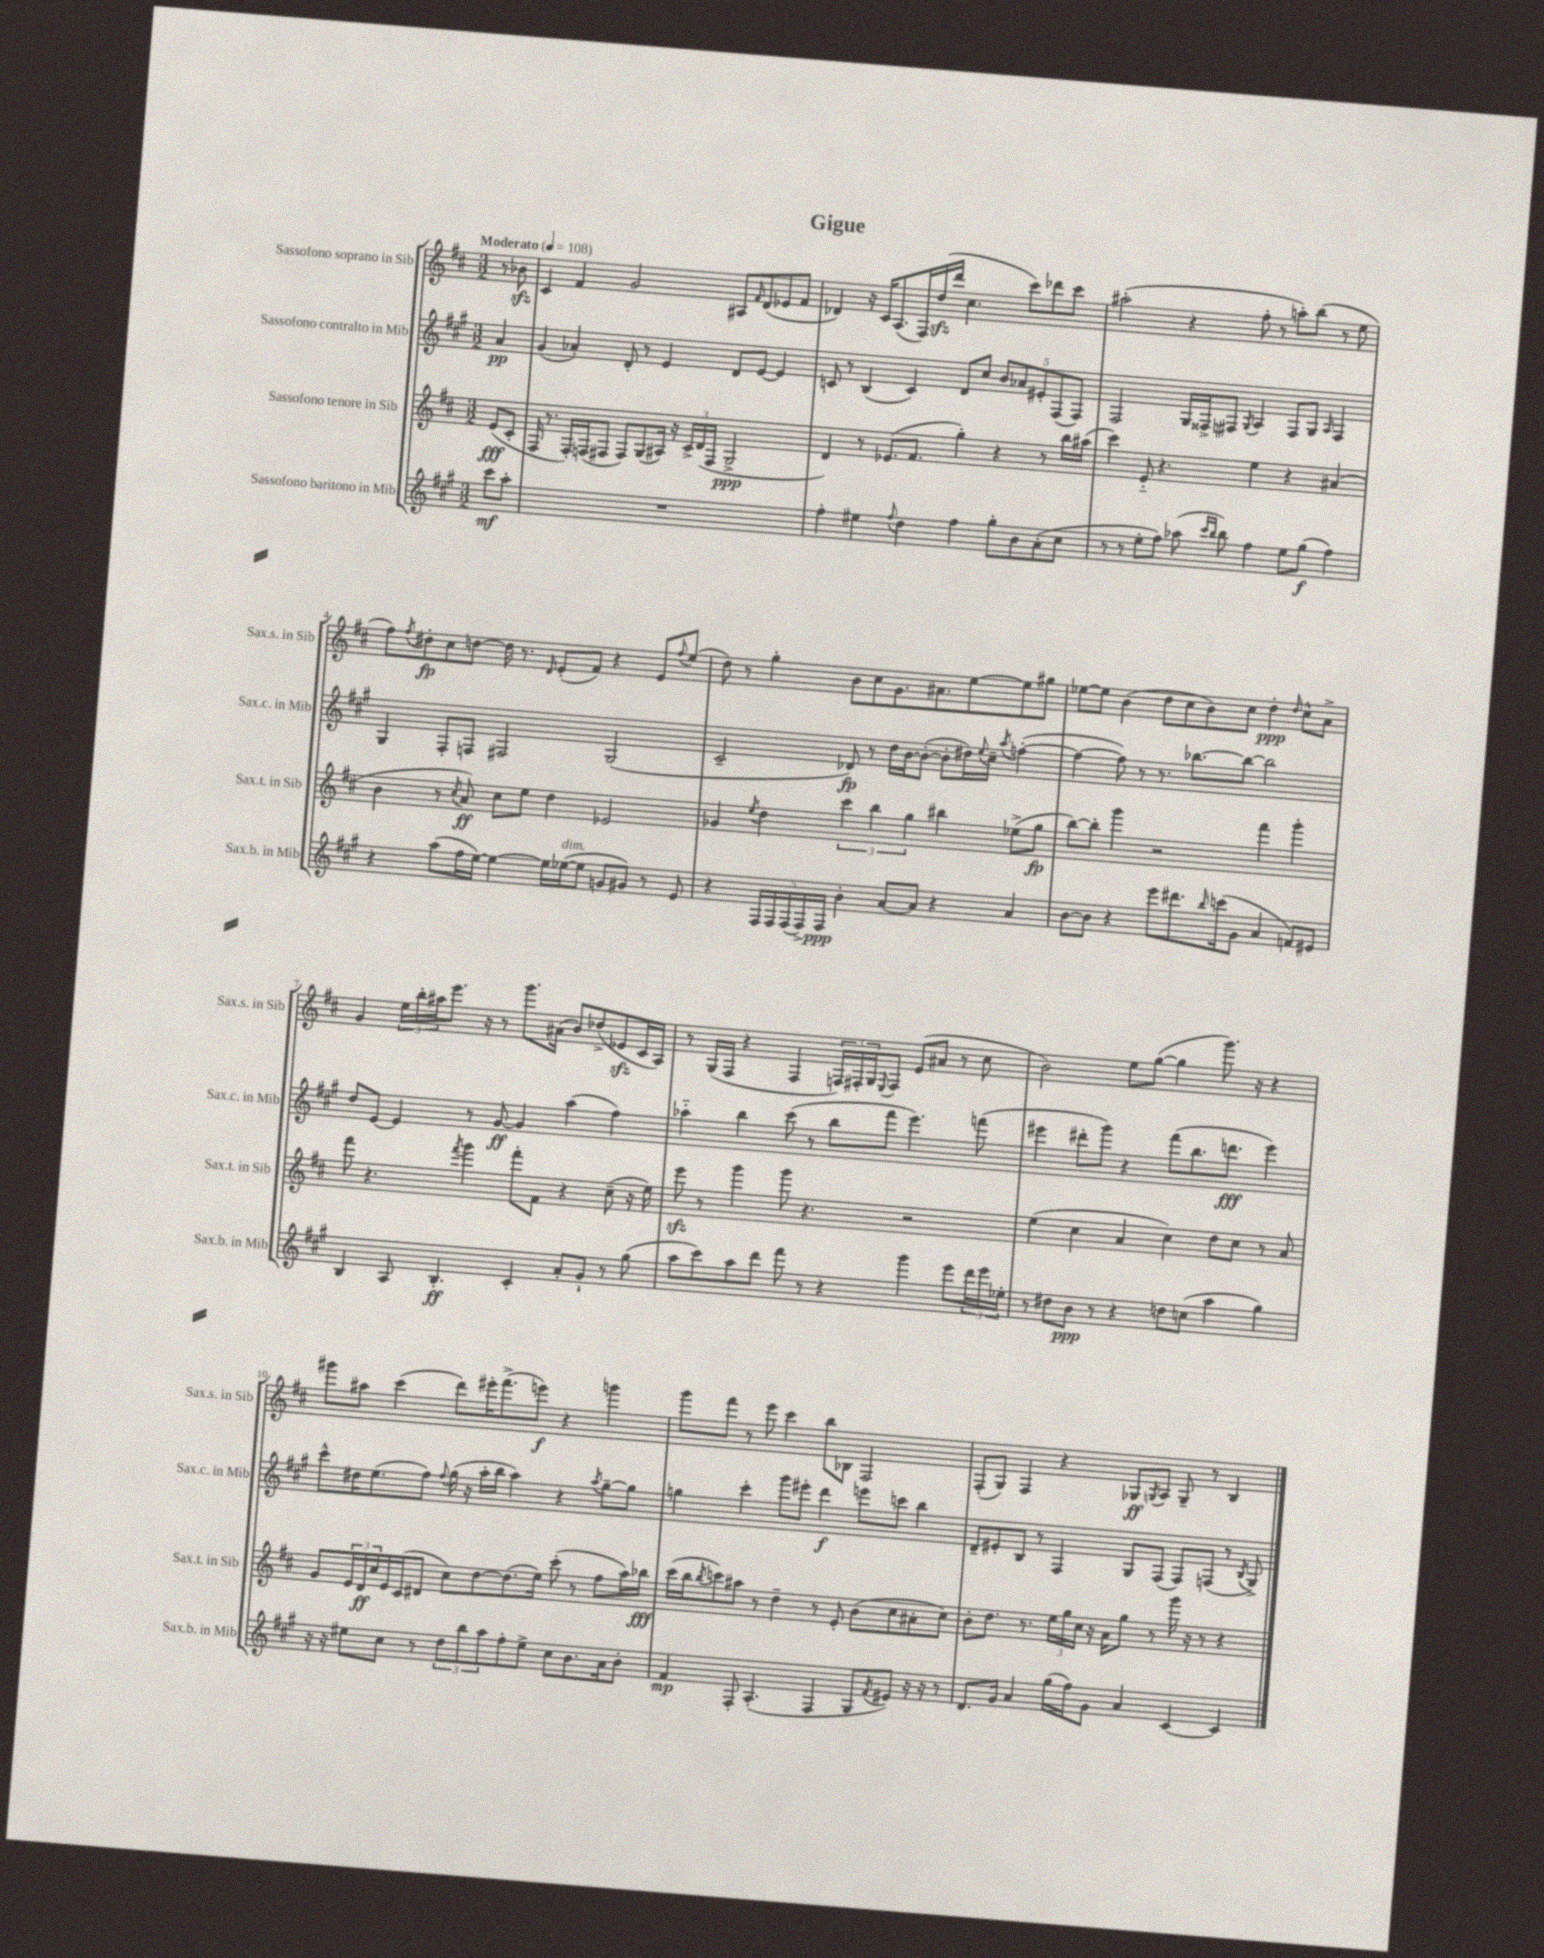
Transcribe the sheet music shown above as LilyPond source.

\header { title = "Gigue" }
<<
\new StaffGroup <<
\new Staff = "s0" \with { instrumentName = "Sassofono soprano in Sib" shortInstrumentName = "Sax.s. in Sib" } {
    \clef treble \key d \major \numericTimeSignature \time 3/2 \partial 4 \tempo "Moderato" 4 = 108
    r8 bes'8\sfz |
    cis'4 fis'4 g'2 ais8 \grace { fis'16 } d'8( ees'8 fis'8 |
    des'4) r16 cis'16 a8.( fis16) d''16\sfz( d'''16 cis''4. cis'''8) des'''8 cis'''8 |
    ais''2-.( r4 fis''8-. r8 a''8-.) b''8( r8 e''8 |
    fis''8) \acciaccatura { fis''8 } dis''8-.\fp cis''8 d''8~ d''16 r8. \grace { d'16 } e'8-.( fis'8) r4 e'8 \appoggiatura { fis''8 } e''8( |
    d''8) r8 g''4-. b'8 cis''8 g'8. ais'8. e''8~ e''8 gis''8 |
    ees''8~ ees''8 b'4( d''8 cis''8 b'8) cis''8 d''4-.\ppp \grace { d''16 } cis''8-^ a'8-> |
    g'4 \tuplet 3/2 { e''16 b''16-. ais''16 } e'''8. r16 r8 g'''8. ais'16( b'8) des''8->( ees'8\sfz cis'16 a16) |
    r8 g16( fis16 r4 fis4 \tuplet 3/2 { f16) fis16-. g16 } \appoggiatura { e8 } fis8 e'8( ais'8 r8 cis''8 |
    b'2) e''8 g''8~( g''4 g'''8.) r16 r4 |
    gis'''8 ais''8 cis'''4( d'''8) eis'''16-. fis'''8.->( e'''8\f) r4 g'''4 |
    g'''8 fis'''8 r8 e'''8 cis'''4 b''8 bes8 fis2 |
    fis8-.( g8) fis4 r4 ges8\ff \acciaccatura { g8 } a8 g8-- r8 b4 \bar "|." |
}
\new Staff = "s1" \with { instrumentName = "Sassofono contralto in Mib" shortInstrumentName = "Sax.c. in Mib" } {
    \clef treble \key a \major \numericTimeSignature \time 3/2 \partial 4
    a'4\pp |
    gis'4( aes'4-.) d'8-. r8 e'4 d'8 e'8~ e'4 |
    c'8 r8 b4( c'4) d'8 cis''8 \tuplet 5/4 { b'8 aes'8 eis'8-. fis8( fis8) } |
    fis2 gis16 fisis16-> fis8 \acciaccatura { gis8 } a4 fis8 gis8 \grace { a16 } fis4 |
    gis4 fis8-. f8 fis2 gis2( |
    cis'2-- des'8\fp) r8 d''16 b'16~ b'8~-.( b'8-. dis''16) \appoggiatura { e''8 } cis''16-- \acciaccatura { a''8 } f''4~-.( |
    f''4~ f''8) r8 r8. bes''8.~ bes''8~ bes''2 |
    d''8 e'8~ e'4 r8 gis'8~\ff gis'4 a''4( fis''4) |
    aes''4-_ b''4 cis'''8( r8 b''8 fis'''8 e'''4.) f'''8( |
    eis'''4 dis'''8-. gis'''8) r4 fis'''8( b''8. d'''8.\fff eis'''4) |
    cis'''8-^ dis''16 e''8.( fis''8) \appoggiatura { fis''8 } gis''16( r16 a''16-. b''16 a''4) r4 \acciaccatura { a''8 } gis''8~-- gis''8 |
    g''4 cis'''4-. gis'''8 eis'''8-. d'''4\f e'''8 c'''8 b''4 |
    d'8-- eis'8-. b8 r8 fis4 gis8 fis8( fis8) f8( r8 \acciaccatura { b8 } gis8->) \bar "|." |
}
\new Staff = "s2" \with { instrumentName = "Sassofono tenore in Sib" shortInstrumentName = "Sax.t. in Sib" } {
    \clef treble \key d \major \numericTimeSignature \time 3/2 \partial 4
    e'8\fff( cis'8-. |
    fis16 r8. fis16-.) f16( fis8 fis8) g8( ais16) r16 \tuplet 3/2 { cis'16-> d'16( fis16 } g2->\ppp |
    d'4) r8 ees'8.( fis'8. g''4-.) r4 r8 b''16 ais''16( |
    cis'''4) e'8-_ r4. e''4 r4 ais'4( |
    b'4 r8 \acciaccatura { cis''8 } a'8\ff) cis''8 e''8 d''4 ees'2 |
    ges'4 \acciaccatura { e''8 } d''4 \tuplet 3/2 { cis'''4 b''4 g''4 } bis''4 ees''8->( g''8\fp |
    b''8~) b''8-. g'''4 r2 fis'''4 g'''4-. |
    fis'''8 r4. \acciaccatura { fis'''8 } g'''4 fis'''8-. fis'8 r4 cis''8--( r16 e''16) |
    e'''8\sfz r8 g'''4 g'''8 r4. r2 |
    e''4( cis''4 a'4 cis''4) d''8 cis''8 r8 a'8 |
    g'8 \tuplet 3/2 { e'16 d'16\ff cis''16 } e'16 cis'16( dis'8 cis''8) d''8~ d''8.( e''16) cis'''8-.( r8 fis''8 a''16) bes''16\fff |
    cis'''16( b''16 \acciaccatura { b''8 } c'''8) ais''8 r8 d''4-- r8 e'8-. b'8( cis''8 ais'8-. cis''8) |
    b'8-. d''8. r8. \tuplet 3/2 { e''16 g''16 cis''16 } r16 a'16 g''8 r8 g'''16 r16 r8 r4 \bar "|." |
}
\new Staff = "s3" \with { instrumentName = "Sassofono baritono in Mib" shortInstrumentName = "Sax.b. in Mib" } {
    \clef treble \key a \major \numericTimeSignature \time 3/2 \partial 4
    cis'''8\mf a''8-. |
    R1. |
    fis''4-. eis''4 \appoggiatura { fis''8 } d''4 fis''4 gis''8-. b'8 a'8-.( cis''8 |
    r8 r8 e''8-. fis''8) aes''8( \grace { cis'''16 b''16 } b''8) fis''4 e''8 gis''8\f( fis''4) |
    r4 a''8( fis''16 e''16~) e''4~ e''16 ees''16~^\markup { \italic "dim." }( ees''8 g'8 gis'8) r8 e'8 |
    r4 \tuplet 5/4 { fis16 fis16 fis16( fis16->) fis16\ppp } b'4-. a'8~ a'8 r4 a'4 |
    b'8~ b'8 r4 e'''8 dis'''8. \grace { b''16 } c'''16( gis'8 a'4 f'8) eis'8 |
    b4 a8 b4.-.\ff cis'4-. a'8-. gis'8-! r8 gis''8( |
    a''8 cis'''8) a''8 d'''8 fis'''8 r8 r4 gis'''4 e'''8 \tuplet 3/2 { d'''16 e'''16 ees''16-. } |
    r8 dis''8 b'8\ppp r8 r4 d''8 c''8( a''4 gis''4) |
    r16 r16 eis''8 cis''8 r8 \tuplet 3/2 { d''8 b''8 a''8 } fis''8-. eis''8-> cis''8 b'8. a'16 b'8-. |
    fis'4\mp fis8-. a4.-.( fis4 gis8 \acciaccatura { fis'8 } eis'8) r16 r16 r8 |
    d'8. gis'16 a'4 gis''16( fis''16) gis'8 a'4 cis'4~ cis'4 \bar "|." |
}
>>
>>
